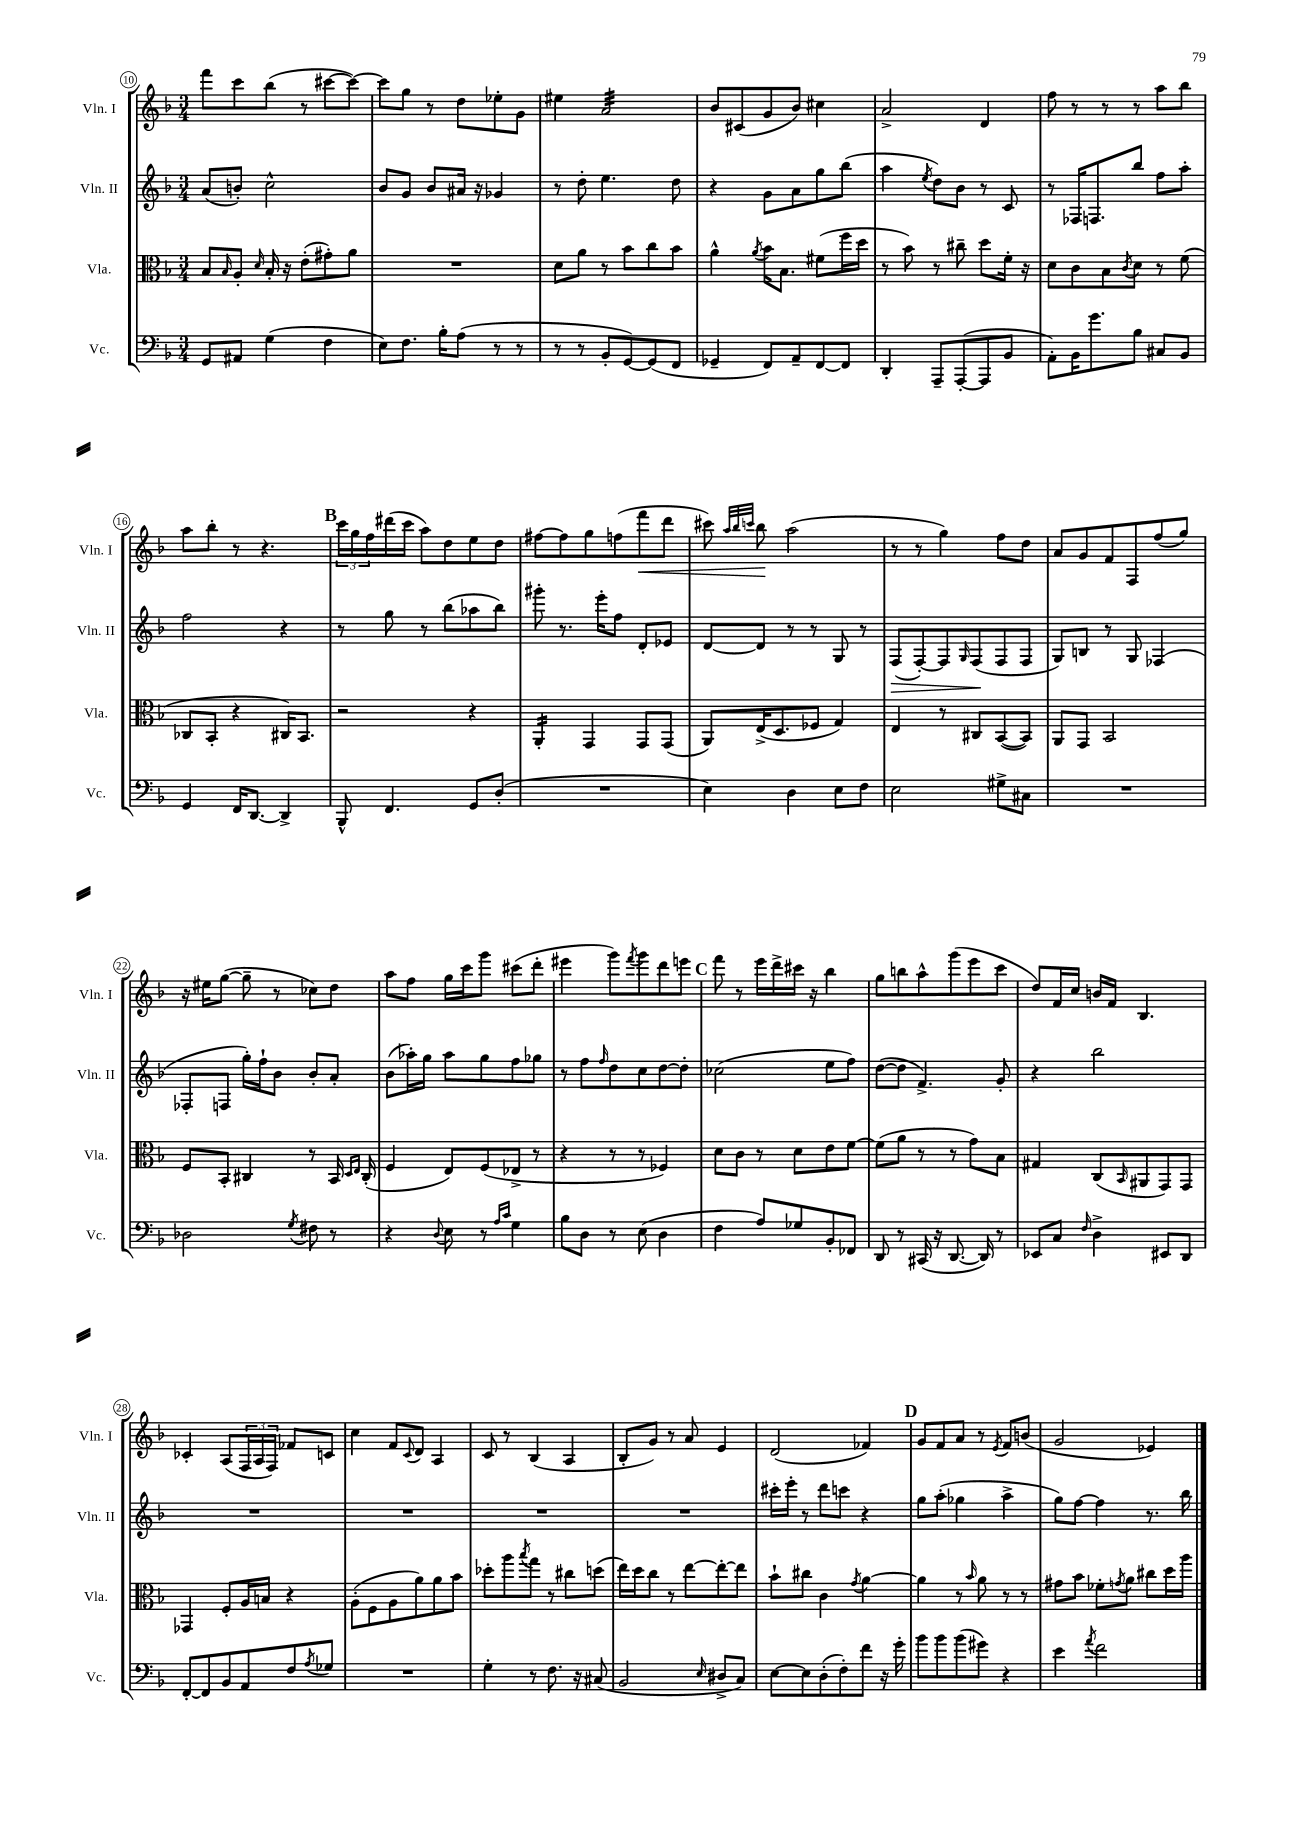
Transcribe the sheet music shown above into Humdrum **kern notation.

**kern	**kern	**kern	**kern
*staff4	*staff3	*staff2	*staff1
*clefF4	*clefC3	*clefG2	*clefG2
*k[b-]	*k[b-]	*k[b-]	*k[b-]
*M3/4	*M3/4	*M3/4	*M3/4
8GG/L	8B-/L	(8a/L	8fff\L
.	16qqB-/	.	.
8AA#/J	8A'/J	8b'/J)	8ccc\
.	16qqd/	.	.
(4G\	16B-'/	2cc^^\	(8bb-\J
.	16r	.	.
.	(8e'\L	.	8r
4F\	8g#'\)	.	[8ccc#\L
.	8a\J	.	8ccc#\_J)
=	=	=	=
8E\L)	2.r	8b-/L	8ccc#\]L
8.F\J	.	8g/J	8gg\J
.	.	8b-/L	8r
16B-'\LK	.	.	.
(8A\J	.	16a#/Jk	8dd\L
.	.	16r	.
8r	.	4g-/	8ee-'\
8r	.	.	8g\J
=	=	=	=
8r	8d\L	8r	4ee#\
8r	8a\J	8dd'\	.
8BB-'/L	8r	4.ee\	2a/
[8GG/)	8b-\L	.	.
(8GG/]	8cc\	.	.
8FF/J	8b-\J	8dd\	.
=	=	=	=
4GG-~/	4a^^\	4r	8b-/L
.	.	.	(8c#/
.	8qa/	.	.
8FF/L)	16b-\LK	8g\L	8g/
.	8.B-\J	.	.
8AA~/	.	8a\	8b-/J)
[8FF/	(8f#\L	8gg\	4cc#\
8FF/]J	16ff\L	(8bb-\J	.
.	16dd\JJ	.	.
=	=	=	=
4DD'/	8r	4aa\	2a^/
.	8b-\)	.	.
.	.	8qee/	.
8AAA~/L	8r	8dd\L)	.
([8AAA'/	8cc#~\	8b-\J	.
8AAA/]	8dd\L	8r	4d/
8BB-/J	16f'\Jk	8c/	.
.	16r	.	.
=	=	=	=
8AA'\L)	8d\L	8r	8ff\
16BB-\K	8c\	16F-/LK	8r
8.g\	.	8.F/	.
.	8B-\	.	8r
.	8qc/	.	.
8B-\J	8d\J	8bb-/J	8r
8C#/L	8r	8ff\L	8aa\L
8BB-/J	(8f\	8aa'\J	8bb-\J
=	=	=	=
4GG/	8C-/L	2ff\	8aa\L
.	8BB-'/J	.	8bb-'\J
16FF/LK	4r	.	8r
[8.DD/J	.	.	.
.	.	.	4.r
4DD^/]	16C#/LK)	4r	.
.	8.BB-/J	.	.
=	=	=	=
8BBB-^^/	2r	8r	24ccc\LL
.	.	.	24gg\
.	.	.	24ff\
4.FF/	.	8gg\	(16ddd#\
.	.	.	16ccc\JJ
.	.	8r	8aa\L)
.	.	(8bb-\L	8dd\
8GG/L	4r	8aa-\	8ee\
(8D'/J	.	8bb-\J)	8dd\J
=	=	=	=
2.r	4AA'/	8ggg#'\	[8ff#\L
.	.	8.r	8ff#\]
.	4GG/	.	8gg\
.	.	16eee'\LK	.
.	.	8ff\J	(8ff\
.	8GG/L	8d'/L	8fff\
.	(8GG/J	8e-/J	8ddd\J
=	=	=	=
4E\)	8AA/L)	[8d/L	8ccc#\)
.	.	.	32qqaa/LLL
.	.	.	32qqbb-/
.	.	.	32qqccc/JJJ
.	(16E^/K	8d/]J	8bb-\
.	8.D/	.	.
4D\	.	8r	(2aa\
.	8F-/J	8r	.
8E\L	4G/)	8G/	.
8F\J	.	8r	.
=	=	=	=
2E\	4E/	(8F/L	8r
.	.	[8F'/)	8r
.	8r	8F/]	4gg\)
.	.	16qqG/	.
.	8C#/L	(8F/	.
8G#^\L	([8BB-/	8F/	8ff\L
8C#\J	8BB-/]J)	8F/J	8dd\J
=	=	=	=
2.r	8AA/L	8G/L)	8a/L
.	8GG/J	8B/J	8g/
.	2BB-/	8r	8f/
.	.	8G/	8F/
.	.	(4F-/	(8ff/
.	.	.	8gg/J)
=	=	=	=
2D-\	8F/L	8F-'/L	16r
.	.	.	16ee#\LK
.	8BB-'/J	8F/J	([8gg\J
.	4C#/	16gg'\LL)	8gg~\]
.	.	16ff`\J	.
.	.	8b-\J	8r
8qG/	.	.	.
8F#\	8r	8b-'/L	8cc-\L)
8r	16BB-/	8a'/J	8dd\J
.	16qqD/LL	.	.
.	16qqE/JJ	.	.
.	(16C#'/	.	.
=	=	=	=
4r	4F/	(8b-\L	8aa\L
.	.	16aa-'\L)	8ff\J
.	.	16gg\JJ	.
8qqD/	.	.	.
8E\	8E/L)	8aa-\L	16gg\LL
.	.	.	16ccc\J
8r	(8F/	8gg\	8ggg\J
16qqA/LL	.	.	.
16qqc/JJ	.	.	.
4G\	8E-^/J	8ff\	(8ccc#\L
.	8r	8gg-\J	8ddd'\J
=	=	=	=
8B-\L	4r	8r	4eee#\
8D\J	.	8ff\L	.
.	.	16qqff/	.
8r	8r	8dd\	8ggg\L)
.	.	.	8qfff/
(8E\	8r	8cc\	8ggg\
4D\	4F-/)	[8dd\	8ddd\
.	.	8dd'\]J	8eee\J
=	=	=	=
4F\	8d\L	(2cc-\	8fff\
.	8c\J	.	8r
8A/L)	8r	.	16eee\LL
.	.	.	16ddd^\
8G-/	8d\L	.	16ccc#\JJ
.	.	.	16r
8BB-'/	8e\	8ee\L	4bb-\
8FF-/J	[8f\J	8ff\J)	.
=	=	=	=
8DD/	(8f\]L	([8dd\L	8gg\L
8r	8a\J	8dd\]J	8bb\
(16CC#/	8r	4.f^/)	8aa^^\
16r	.	.	.
[8.DD/	8r	.	(8ggg\
.	8g\L)	.	8eee\
16DD/])	.	.	.
8r	8B-\J	8g'/	8ccc\J
=	=	=	=
8EE-/L	4G#/	4r	8dd/L)
8C/J	.	.	16f/L
.	.	.	16cc/JJ
16qqF/	.	.	.
4D^\	(8C/L	2bb-\	16b/LL
.	.	.	16f/JJ
.	16qqBB-/	.	.
.	8AA#/	.	4.B-/
8EE#/L	8GG/)	.	.
8DD/J	8GG/J	.	.
=	=	=	=
[8FF'/L	4GG-/	2.r	4c-'/
8FF/]	.	.	.
8BB-/	8F'/L	.	(8A/L
8AA/	16A/L	.	24F/L
.	.	.	24A/
.	16B/JJ	.	.
.	.	.	24F/JJ)
8F/	4r	.	8f-/L
8qA/	.	.	.
8G-/J	.	.	8c/J
=	=	=	=
2.r	(8A'\L	2.r	4cc\
.	8F\	.	.
.	8A\	.	8f/L
.	.	.	8qqc/
.	8a\)	.	8d/J
.	8a\	.	4A/
.	8b-\J	.	.
=	=	=	=
4G'\	8dd-'\L	2.r	8c/
.	8aa\	.	8r
.	8qbb-/	.	.
8r	8gg\J	.	(4B-/
8.F\	8r	.	.
.	8cc#\L	.	4A/
16r	.	.	.
(8C#/	(8dd\J	.	.
=	=	=	=
2BB-/	16ee\LL)	2.r	8B-'/L
.	16dd\J	.	.
.	8cc\J	.	8g/J)
.	8r	.	8r
.	[8ee\L	.	8a/
16qqE/	.	.	.
8D#^/L	8ee'\_	.	4e/
8C/J)	8ee\]J	.	.
=	=	=	=
[8E\L	8b-`\L	16ccc#'\LL	(2d/
.	.	16eee'\JJ	.
8E\]	8cc#\J	8r	.
(8D'\	4c\	8ddd\L	.
8F'\)	.	8ccc\J	.
.	8qg/	.	.
8f\J	[4a\	4r	4f-/)
16r	.	.	.
16g'\	.	.	.
=	=	=	=
8b-\L	4a\]	8gg\L	8g/L
8b-\	.	(8aa'\J	8f/
(8b-\	8r	4gg-\	8a/J
.	16qqb-/	.	.
8g#\J)	8a\	.	8r
.	.	.	8qe/
4r	8r	4aa^\	8f/L
.	8r	.	(8b/J
=	=	=	=
4e\	8g#\L	8gg\L)	2g/
.	8b-\J	[8ff\J	.
8qa/	.	.	.
2f\	8f-'\L	4ff\]	.
.	8qg/	.	.
.	8a\J	.	.
.	8cc#\L	8.r	4e-/)
.	16dd\L	.	.
.	16aa\JJ	16bb-\	.
==	==	==	==
*-	*-	*-	*-
